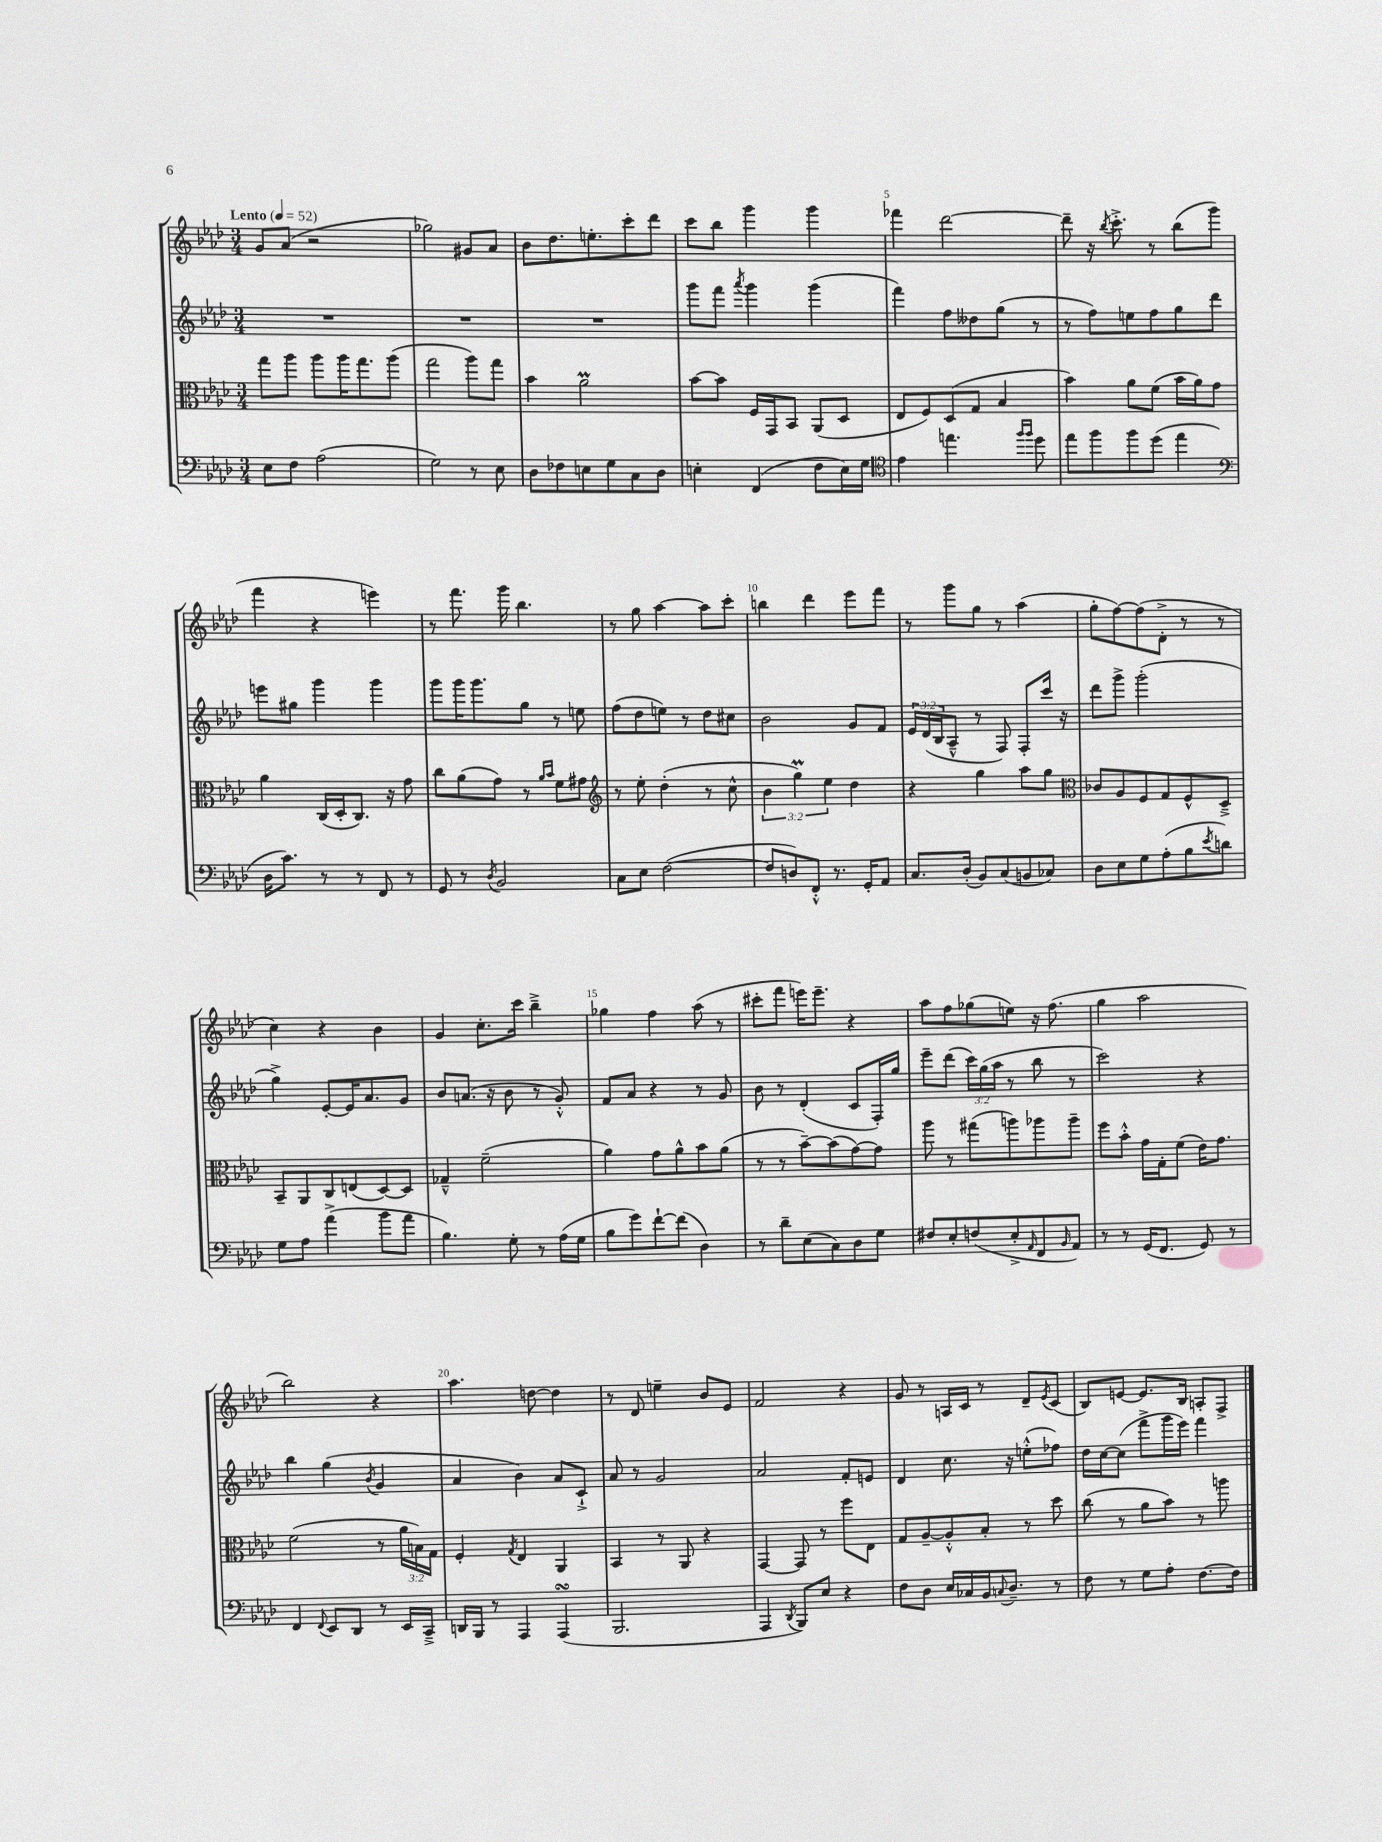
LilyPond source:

<<
\new StaffGroup <<
\new Staff = "s0" {
    \clef treble \key aes \major \numericTimeSignature \time 3/4 \tempo "Lento" 4 = 52
    g'8 aes'8( r2 |
    ges''2) gis'8 aes'8 |
    bes'8 des''8. e''8.-. c'''8-. des'''8 |
    c'''8 bes''8 g'''4 g'''4 |
    fes'''4 des'''2~ |
    des'''8-- r16 \acciaccatura { bes''8 } c'''8.-.-> r8 bes''8( g'''8 |
    f'''4 r4 e'''4) |
    r8 f'''8. g'''16 bes''4. |
    r8 g''8 aes''4~ aes''8 c'''8-. |
    b''4 des'''4 ees'''8 f'''8 |
    r8 g'''8 g''8 r8 aes''4( |
    g''8-. f''8~) f''8( des'8-.-> r8 r8 |
    c''4) r4 bes'4 |
    g'4 c''8.-. c'''16 bes''4---> |
    ges''4 f''4 aes''8( r8 |
    cis'''8-. f'''8 e'''16) e'''8.-- r4 |
    aes''8 f''8 ges''8( e''8) r16 f''8.( |
    g''4 aes''2 |
    bes''2) r4 |
    aes''4. d''8~ d''4 |
    r8 des'8 e''4-- bes'8 ees'8 |
    f'2 r4 |
    g'8 r8 a16 c'16 r8 des'8-- \acciaccatura { ees'8 } c'8( |
    bes8) e'8~ e'8. bes16 a8-. f8-> \bar "|." |
}
\new Staff = "s1" {
    \clef treble \key aes \major \numericTimeSignature \time 3/4 \override Staff.TupletNumber.text = #tuplet-number::calc-fraction-text
    R2. |
    R2. |
    R2. |
    g'''8 f'''8 \acciaccatura { aes'''8 } g'''4 g'''4( |
    f'''4) f''8 deses''8 g''8( r8 |
    r8 f''8) e''8 f''8 g''8 des'''8 |
    e'''8 gis''8 g'''4 g'''4 |
    g'''8 g'''16 g'''8. g''8 r8 e''8 |
    f''8( des''8 e''8) r8 des''8 cis''8 |
    bes'2 g'8 f'8 |
    \tuplet 3/2 { ees'16 des'16( bes16 } aes8---^ r8 f8) f8-. c'''16 r16 |
    des'''8 g'''8-> g'''2-.( |
    g''4->) ees'8~-. ees'16 aes'8. g'8 |
    bes'8 a'8.( r16 bes'8 r8 g'8-.-^) |
    f'8 aes'8 r4 r8 g'8 |
    bes'8 r8 des'4-.( c'8 f16-.) g''16 |
    ees'''8-- des'''8( \tuplet 3/2 { c'''16) g''16( aes''16 } r8 bes''8 r8 |
    c'''2) r4 |
    bes''4 g''4( \acciaccatura { bes'8 } g'4 |
    aes'4 bes'4) aes'8 c'8-!-> |
    aes'8 r8 g'2 |
    aes'2 f'8-. e'8 |
    des'4 c''8. r16 e''8-.-^( fes''8) |
    des''16 c''16~ c''8( f'''8-> g'''16 ees'''16) f'''4 \bar "|." |
}
\new Staff = "s2" {
    \clef alto \key aes \major \numericTimeSignature \time 3/4 \override Staff.TupletNumber.text = #tuplet-number::calc-fraction-text
    g''8 aes''8 aes''8 aes''16 g''8. aes''8( |
    g''2 aes''8) g''8 |
    bes'4 aes'2\prall |
    bes'8~ bes'8 f16 g,16 bes,8 aes,8( des8 |
    ees8 f8) des8( g8 bes4 |
    bes'4) aes'8 f'8( bes'16 aes'16) g'8 |
    aes'4 c16( des16-. c8.) r16 g'8 |
    c''8 aes'8( g'8) r8 \grace { aes'16 bes'16 } f'8 gis'8 |
    \clef treble r8 ees''8-. des''4-.( r8 c''8-^ |
    \tuplet 3/2 { bes'4 g''4\prall) ees''4 } des''4 |
    r4 g''4 aes''8 g''8 |
    \clef alto ces'8 aes8 f8 g8 f8-^ des8---> |
    bes,8-- aes,8 c8 e8( des8~) des8 |
    ges4---^ f'2--( |
    aes'4) g'8 aes'8-^ bes'8 aes'8( |
    r8 r8 bes'8~--) bes'8( g'8~) g'8 |
    aes''8 r8 gis''8( a''8) aes''8 aes''8-- |
    f''8 bes'8-.-^ g'16 g16-. f'8( ees'16) g'8. |
    f'2( r8 \tuplet 3/2 { aes'16 b16) g16 } |
    f4-. \acciaccatura { g8 } ees4 aes,4 |
    bes,4 r8 aes,8 r4 |
    g,4~ g,8 r8 f''8 ees8 |
    g8 aes8~-- aes8-.-^ bes8-. r8 des''8 |
    c''8( r8 aes'8 bes'8) r8 a''8 \bar "|." |
}
\new Staff = "s3" {
    \clef bass \key aes \major \numericTimeSignature \time 3/4
    ees8 f8 aes2( |
    g2) r8 ees8 |
    des8 fes8 e8 g8 c8 des8 |
    e4-. f,4( f8 e16) g16 |
    \clef tenor ees'4 e''4. \grace { f''16 f''16 } des''8 |
    ees''8 f''8 f''8 des''8( ees''4 |
    \clef bass des16 c'8.) r8 r8 f,8 r8 |
    g,8 r8 \acciaccatura { des8 } bes,2 |
    c8 ees8 f2~( |
    f8 d8) f,8-.-^ r8. g,16-. aes,8 |
    c8. des16-.( bes,8) c8( b,8 ces8) |
    des8 ees8 g8 aes8-.( bes8 \acciaccatura { ees'8 } d'8) |
    g8 aes8 aes'4->( bes'8 aes'8 |
    bes4.) g8-. r8 aes16( g16 |
    bes8 g'8) f'8~-! f'8( des4) |
    r8 des'8-- ees8( c8) des8 g8 |
    fis8 ees8-. f8( ees8-.-> \grace { aes,16 } f,8 \grace { bes,16 } aes,8) |
    r8 r8 g,16( f,8. g,8) r8 |
    f,4 \appoggiatura { f,8 } ees,8 des,8 r8 ees,16 c,16---> |
    d,16 bes,,16 r8 aes,,4 aes,,4\turn( |
    bes,,2. |
    aes,,4 \acciaccatura { des,8 } bes,,8) ees8 r4 |
    f8 des8 ees16 ces16 bes,16 \appoggiatura { c8 } des8.-- r8 |
    f8 r8 g8 aes8-. f8.~ f16 \bar "|." |
}
>>
>>
\layout { \context { \Score \override BarNumber.break-visibility = ##(#f #t #t) barNumberVisibility = #(every-nth-bar-number-visible 5) } }
